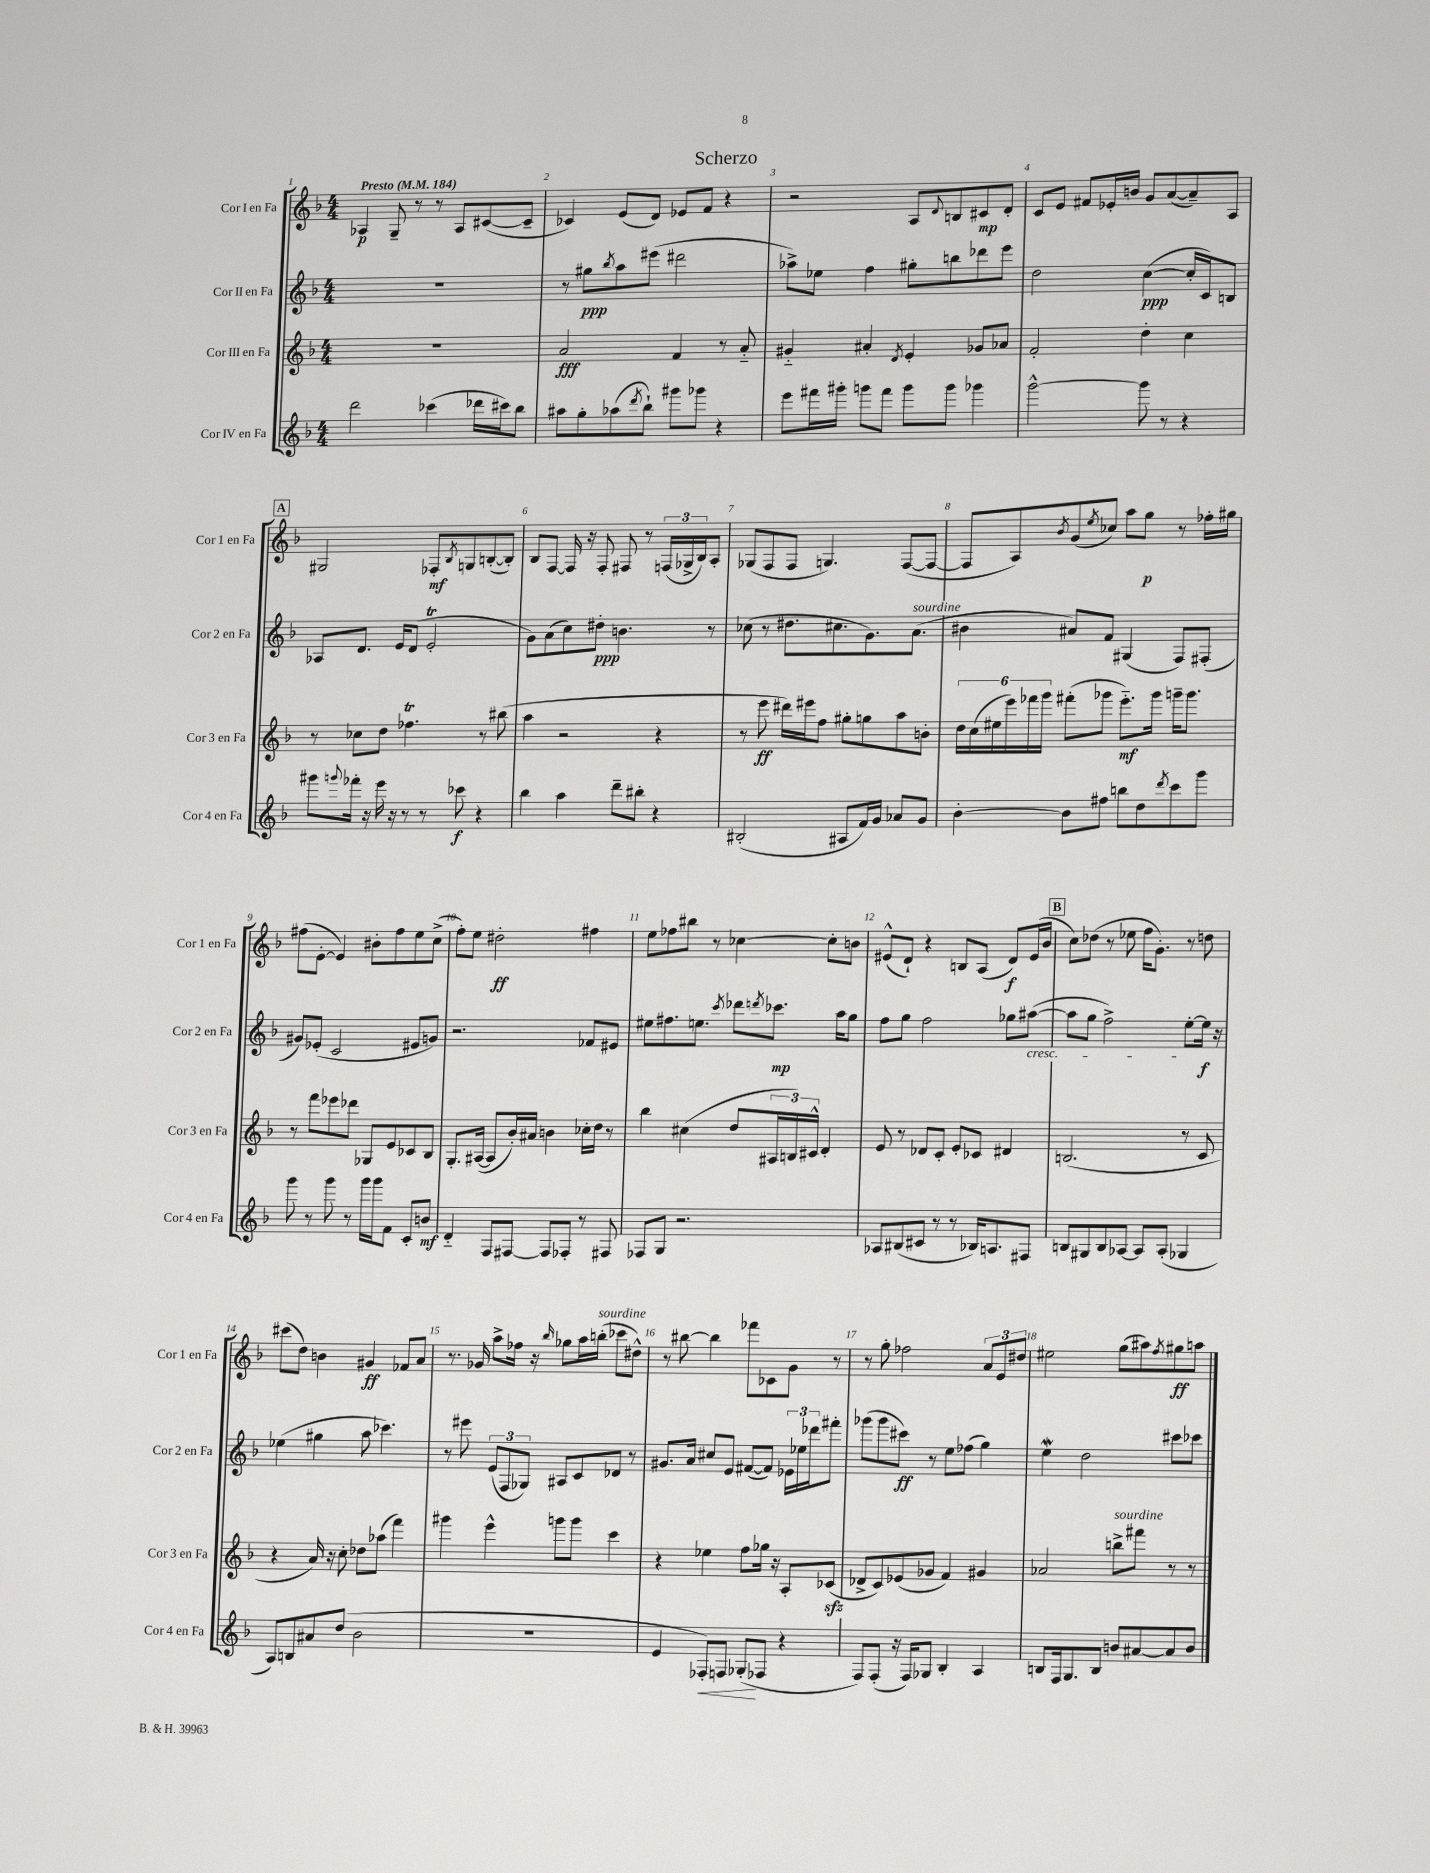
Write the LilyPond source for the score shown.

\header { title = "Scherzo" }
<<
\new StaffGroup <<
\new Staff = "s0" \with { instrumentName = "Cor I en Fa" shortInstrumentName = "Cor 1 en Fa" } {
    \clef treble \key f \major \numericTimeSignature \time 4/4 \tempo "Presto" 4 = 184
    aes4\p g8-- r8 r8 aes8 cis'8~( cis'8-- |
    ces'4) e'8( d'8) ees'8 f'8 r4 |
    r2 a8 \appoggiatura { d'8 } b8 cis'8\mp d'8-. |
    c'8 e'8 fis'8 ees'16-. b'16 g'8 a'8~( a'8--) a8 |
    \mark \markup { \box "A" } gis2 fes8-.\mf \acciaccatura { bes8 } g8 b8~-.( b8-.) |
    bes8 f8~ f16 r16 f8-. fis8 r8 \tuplet 3/2 { f16( ges16-> bes16) } a8-. |
    ges8( f8 f8 g4.) f8~( f8~ |
    f8 a8) \acciaccatura { bes'8 } g'8( \acciaccatura { e''8 } ces''8) a''8 g''8\p r8 fes''16-. gis''16 |
    fis''8( e'8~-. e'4) bis'8-. fis''8 e''8 c''8->( |
    f''8-.) e''8 dis''2-.\ff fis''4 |
    e''8 fes''8 bis''8 r8 ces''4~ ces''8-. b'8 |
    eis'8-^( d'8-!) r4 b8 a8( d'8\f) eis'16( bes'16 |
    \mark \markup { \box "B" } c''8) des''8( r8 ees''8 f''16 g'8.-.) r8 d''8 |
    cis'''8( d''8) b'4 gis'4\ff fes'8 a'8 |
    r8. ges'16 a''8-> fes''16 r16 \grace { bes''16 } ges''8 a''16 b''16-.^\markup { \italic "sourdine" }( ces'''8 dis''8-^) |
    r8 bis''8~ bis''4 fes'''8 ces'8 g'8 r8 |
    r8 g''8-. fes''2 \tuplet 3/2 { a'8 e'8 dis''8 } |
    eis''2 g''8( ais''8) \acciaccatura { f''8 } gis''8\ff a''8 \bar "|." |
}
\new Staff = "s1" \with { instrumentName = "Cor II en Fa" shortInstrumentName = "Cor 2 en Fa" } {
    \clef treble \key f \major \numericTimeSignature \time 4/4
    R1 |
    r8 gis''8\ppp \acciaccatura { bes''8 } a''8 eis'''8( dis'''2 |
    aes''8->) ees''8 f''4 gis''8-. b''8 des'''8 e'''8 |
    d''2 c''4~\ppp( c''16-. c'16) b8 |
    \mark \markup { \box "A" } aes8 d'8. e'16 d'8( e'2-.\trill |
    g'8) a'8( c''8) dis''8-.\ppp b'4. r8 |
    ces''8( r8 dis''8. cis''8. g'8.) a'8.^\markup { \italic "sourdine" }( |
    bis'4 ais'8) f'8 gis4( f8) fis8-.( |
    gis'8) ees'8-.( c'2 eis'8 g'8) |
    r2. fes'8 eis'8 |
    eis''8 fis''8. e''8. \acciaccatura { c'''8 } des'''8 \acciaccatura { d'''8 } ces'''8.\mp a''16 g''8 |
    f''8 g''8 f''2 ges''8 ais''8~\cresc( |
    \mark \markup { \box "B" } ais''8 g''8 f''2->) e''8~-.\! e''16\f r16 |
    ees''4( gis''4 a''8 ces'''4.) |
    r8 eis'''8 \tuplet 3/2 { e'8( f8 ges8) } ais8 c'8 des'8 r8 |
    gis'8. a'16 cis''8 e'8 fis'8~( fis'8) \tuplet 3/2 { ees'16 ees''16 des'''16 } fis'''8-. |
    ges'''8( ges'''8 cis'''8\ff) r8 e''8 fes''8( g''4) |
    e''4\mordent d''2 cis'''8 ces'''8 \bar "|." |
}
\new Staff = "s2" \with { instrumentName = "Cor III en Fa" shortInstrumentName = "Cor 3 en Fa" } {
    \clef treble \key f \major \numericTimeSignature \time 4/4
    R1 |
    a'2\fff f'4 r8 a'8-_ |
    gis'4-_ ais'4-. \acciaccatura { d'8 } e'4-. ges'8 aes'8 |
    f'2-. d''4-. c''4 |
    \mark \markup { \box "A" } r8 ces''8 d''8 fes''4.\trill r8 bis''8( |
    a''4 r2 r4 |
    r8 e'''8\ff dis'''16) eis'''16 f''8 gis''8-. g''8 a''8 b'8-. |
    \tuplet 6/4 { d''16 c''16( eis''16 e'''16) fes'''16 g'''16 } fis'''8-.( ges'''8 e'''8.-_\mf) ges'''16 g'''16-- g'''8. |
    r8 f'''8 ees'''8 des'''8 ges8 e'8 ces'8 bes8 |
    g8.-. ais16~( ais8 bes'16-.) ais'16 b'4 ces''16-. d''16 r8 |
    bes''4 cis''4( d''8 \tuplet 3/2 { ais16 b16) cis'16-^ } d'4-. |
    e'8 r8 des'8 c'8-. e'8-. ces'8 dis'4 |
    \mark \markup { \box "B" } b2.( r8 c'8 |
    r4 a'16) r16 c''8-. des''8 aes''8( f'''4) |
    gis'''4 e'''4-^ g'''8 g'''8 c'''4 |
    r4 ees''4 f''8 ges''16 r16 a8-. ces'8\sfz( |
    des'8-> c'8) ees'8( ges'8 f'4) gis'4 |
    aes'2 b''8->^\markup { \italic "sourdine" } fis'''8 r8 r8 \bar "|." |
}
\new Staff = "s3" \with { instrumentName = "Cor IV en Fa" shortInstrumentName = "Cor 4 en Fa" } {
    \clef treble \key f \major \numericTimeSignature \time 4/4
    d'''2 ces'''4( des'''16 cis'''16) bes''8 |
    ais''8 g''8-. aes''8( \acciaccatura { d'''8 } bes''8-!) gis'''8 ges'''8 r4 |
    e'''8 fis'''16 gis'''16-. g'''8 fis'''8 g'''8 g'''8 ges'''4 |
    g'''2~-^ g'''8 r8 r4 |
    \mark \markup { \box "A" } gis'''8 \appoggiatura { g'''8 } fes'''16-. r16 e'''16 r16 r8 r8 ces'''8\f r4 |
    bes''4 a''4 d'''8-- bis''8-. r4 |
    bis2-.( ais8 f'16) g'16 aes'8 g'8 |
    bes'4~-. bes'8 fis''8 b''8 d''8 \acciaccatura { d'''8 } c'''8 g'''8 |
    g'''8 r8 g'''8 r8 g'''16 g'''16 f'8 c'8-. b'8\mf |
    d'4-_ f8 fis8~ fis8 fes8-. r8 fis8 |
    fes8 g8 r2. |
    aes8 bis8( cis'8 r8 r8 bes16) a8. fis8 |
    \mark \markup { \box "B" } b8 gis8 b8 aes8~ aes8 aes8-.( ges4 |
    a8) b8 ais'8 d''8( bes'2 |
    R1 |
    e'4 fes8-.\<) f8 ges8-.\!( fes8 r4 |
    f8) f8-.( r16 f16) ges8 bes4-. a4 |
    b8 f16 g8. b8 b'8 ais'8~ ais'8 b'8 \bar "|." |
}
>>
>>
\layout { \context { \Score \override BarNumber.break-visibility = ##(#f #t #t) barNumberVisibility = #all-bar-numbers-visible } }
